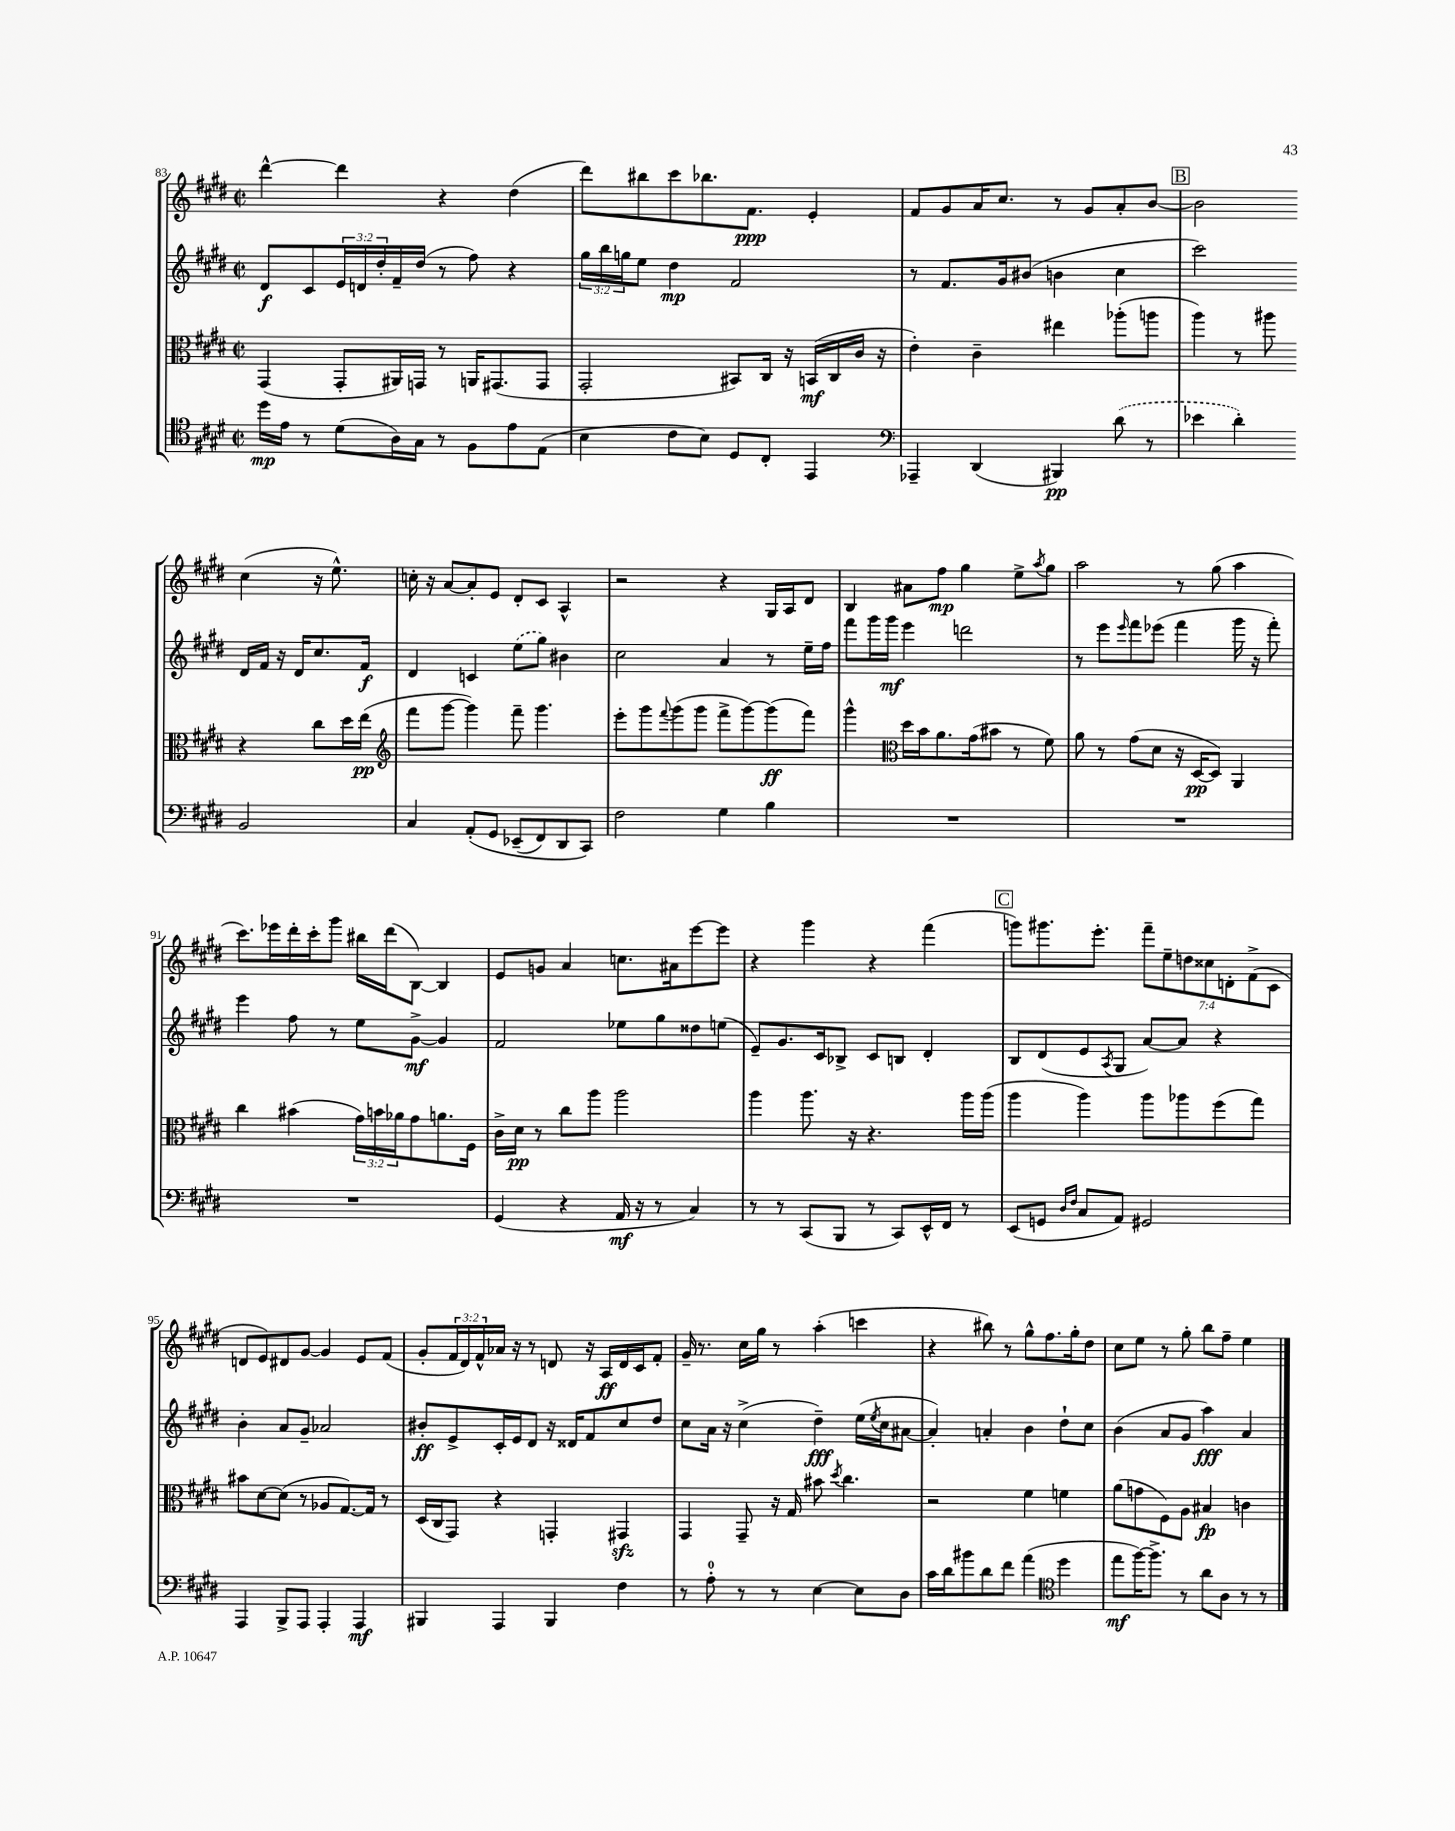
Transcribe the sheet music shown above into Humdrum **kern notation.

**kern	**dynam	**kern	**dynam	**kern	**dynam	**kern	**dynam
*part4	*part4	*part3	*part3	*part2	*part2	*part1	*part1
*staff4	*staff4	*staff3	*staff3	*staff2	*staff2	*staff1	*staff1
*clefC4	*	*clefC3	*	*clefG2	*	*clefG2	*
*k[f#c#g#d#]	*	*k[f#c#g#d#]	*	*k[f#c#g#d#]	*	*k[f#c#g#d#]	*
*M2/2	*	*M2/2	*	*M2/2	*	*M2/2	*
*met(c|)	*	*met(c|)	*	*met(c|)	*	*met(c|)	*
=83	=83	=83	=83	=83	=83	=83	=83
16dd#\LL	mp	(4GG#/	.	8d#/L	f	[4ddd#^^\	.
16e\JJ	.	.	.	.	.	.	.
8r	.	.	.	8c#/	.	.	.
(8d#\L	.	8GG#'/L	.	24e/L	.	4ddd#\]	.
.	.	.	.	24dn/	.	.	.
.	.	.	.	24dd#'/	.	.	.
16A\L)	.	16AA#X/L)	.	16f#~/	.	.	.
16G#\JJ	.	16GGn/JJ	.	(16dd#/JJ	.	.	.
8r	.	8r	.	8r	.	4r	.
8F#\L	.	16AAn/KL	.	8ff#\)	.	.	.
.	.	(8.GG#X/	.	.	.	.	.
8e\	.	.	.	4r	.	(4dd#\	.
(8E\J	.	8GG#/J	.	.	.	.	.
=84	=84	=84	=84	=84	=84	=84	=84
4B\	.	2GG#'/	.	24gg#\LL	.	8ddd#\L)	.
.	.	.	.	24bb\	.	.	.
.	.	.	.	24ggn\J	.	.	.
.	.	.	.	8ee\J	.	8bb#X\	.
8c#\L	.	.	.	4dd#\	mp	8ccc#\	.
8B\J)	.	.	.	.	.	8.bb-X\	.
8D#/L	.	8BB#X/L)	.	2f#/	.	.	.
.	.	.	.	.	.	8.f#\J	ppp
8C#'/J	.	16C#/Jk	.	.	.	.	.
.	.	16r	.	.	.	.	.
4EE/	.	(16BBn/LL	mf	.	.	4e'/	.
.	.	16C#/	.	.	.	.	.
.	.	16c#/JJ	.	.	.	.	.
.	.	16r	.	.	.	.	.
=85	=85	=85	=85	=85	=85	=85	=85
*clefF4	*	*	*	*	*	*	*
4AAA-X~/	.	4e'\)	.	8r	.	8f#/L	.
.	.	.	.	8.f#/L	.	8g#/	.
(4DD#/	.	4c#~\	.	.	.	16a/K	.
.	.	.	.	16g#/k	.	8.cc#/J	.
.	.	.	.	(8b#X/J	.	.	.
4BBB#X/)	pp	4ee#X\	.	4bn\	.	8r	.
.	.	.	.	.	.	8g#/L	.
(8d#\	.	(8aa-X'\L	.	4cc#\	.	8a'/	.
8r	.	8aan\J	.	.	.	[8b/J	.
!!LO:REH:place=s1:t=B
=86	=86	=86	=86	=86	=86	=86	=86
4e-X\	.	4aa\)	.	2ccc#\)	.	2b\]	.
4d#'\)	.	8r	.	.	.	.	.
.	.	8aa#X\	.	.	.	.	.
2BB/	.	4r	.	16d#/LL	.	(4cc#\	.
.	.	.	.	16f#/JJ	.	.	.
.	.	.	.	16r	.	.	.
.	.	.	.	16d#/KL	.	.	.
.	.	8cc#\L	.	8.cc#/	.	16r	.
.	.	.	.	.	.	8.ee^^\)	.
.	.	16dd#\L	.	.	.	.	.
.	.	(16ee\JJ	pp	16f#/Jk	f	.	.
!!LO:LB:g=z
=87	=87	=87	=87	=87	=87	=87	=87
*	*	*clefG2	*	*	*	*	*
4C#/	.	8fff#\L	.	4d#/	.	16ccn'\	.
.	.	.	.	.	.	16r	.
.	.	[8ggg#\J	.	.	.	[8a/L	.
(8AA'/L	.	4ggg#\])	.	4cn/	.	8a'/]	.
8GG#/J	.	.	.	.	.	8e/J	.
(8EE-X~/L	.	8fff#~\	.	(8ee\L	.	8d#'/L	.
8FF#/)	.	4.ggg#\	.	8gg#\J)	.	8c#/J	.
8DD#/	.	.	.	4b#X\	.	4A^^/	.
8CC#/J)	.	.	.	.	.	.	.
=88	=88	=88	=88	=88	=88	=88	=88
2F#\	.	8eee'\L	.	2cc#\	.	2r	.
.	.	8ggg#\	.	.	.	.	.
.	.	8qqfff#/	.	.	.	.	.
.	.	(8ggg#\	.	.	.	.	.
.	.	8ggg#\J	.	.	.	.	.
4G#\	.	8fff#^\L	.	4a/	.	4r	.
.	.	[8ggg#\)	.	.	.	.	.
4B\	.	(8ggg#\]	ff	8r	.	16G#/LL	.
.	.	.	.	.	.	16A/J	.
.	.	8fff#\J)	.	16ee~\LL	.	8d#/J	.
.	.	.	.	16ff#\JJ	.	.	.
=89	=89	=89	=89	=89	=89	=89	=89
1r	.	4ggg#^^\	.	8fff#\L	.	4B/	.
.	.	.	.	16ggg#\L	.	.	.
.	.	.	.	16ggg#\JJ	mf	.	.
*	*	*clefC3	*	*	*	*	*
.	.	16dd#\LL	.	4eee\	.	8a#X\L	.
.	.	16b\J	.	.	.	.	.
.	.	8.a\	.	.	.	8ff#\J	mp
.	.	.	.	2dddn\	.	4gg#\	.
.	.	(16g#\k	.	.	.	.	.
.	.	8b#X\J	.	.	.	.	.
.	.	8r	.	.	.	8ee^\L	.
.	.	.	.	.	.	8qaa/	.
.	.	8f#\)	.	.	.	8gg#\J	.
=90	=90	=90	=90	=90	=90	=90	=90
1r	.	8a\	.	8r	.	2aa\	.
.	.	8r	.	8eee\L	.	.	.
.	.	.	.	16qqeee/	.	.	.
.	.	(8g#\L	.	8fff#\	.	.	.
.	.	8d#\J	.	(8eee-X\J	.	.	.
.	.	16r	.	4fff#\	.	8r	.
.	.	[16D#/KL	pp	.	.	.	.
.	.	8D#/J])	.	.	.	(8gg#\	.
.	.	4AA/	.	16ggg#\	.	4aa\	.
.	.	.	.	16r	.	.	.
.	.	.	.	8fff#'\)	.	.	.
!!LO:LB:g=z
=91	=91	=91	=91	=91	=91	=91	=91
1r	.	4cc#\	.	4eee\	.	8.ccc#\L)	.
.	.	.	.	.	.	16eee-X\L	.
.	.	(4b#X\	.	8ff#\	.	16ddd#'\	.
.	.	.	.	.	.	16ccc#'\J	.
.	.	.	.	8r	.	8ggg#\J	.
.	.	24g#\LL)	.	8ee\L	.	16bb#X\LL	.
.	.	24bn\	.	.	.	.	.
.	.	.	.	.	.	(16ddd#\J	.
.	.	24a-X\J	.	.	.	.	.
.	.	8g#\	.	[8g#^\J	mf	[8B\J)	.
.	.	8.an\	.	4g#/]	.	4B/]	.
.	.	16F#\Jk	.	.	.	.	.
=92	=92	=92	=92	=92	=92	=92	=92
(4GG#/	.	16c#^\LL	.	2f#/	.	8e/L	.
.	.	16d#\JJ	pp	.	.	.	.
.	.	8r	.	.	.	8gn/J	.
4r	.	8cc#\L	.	.	.	4a/	.
.	.	8aa\J	.	.	.	.	.
16AA/	mf	2aa\	.	8ee-X\L	.	8.ccn\L	.
16r	.	.	.	.	.	.	.
8r	.	.	.	8gg#\	.	.	.
.	.	.	.	.	.	16a#X\k	.
4C#/)	.	.	.	8dd##X\	.	[8eee\	.
.	.	.	.	(8een\J	.	8eee\J]	.
=93	=93	=93	=93	=93	=93	=93	=93
8r	.	4aa\	.	8e~/L)	.	4r	.
8r	.	.	.	8.g#/	.	.	.
(8CC#/L	.	8.aa\	.	.	.	4ggg#\	.
.	.	.	.	16c#/k	.	.	.
8BBB/J	.	.	.	8B-X^/J	.	.	.
.	.	16r	.	.	.	.	.
8r	.	4.r	.	8c#/L	.	4r	.
8CC#/L)	.	.	.	8Bn/J	.	.	.
16EE^^/L	.	.	.	4d#'/	.	(4fff#\	.
16FF#/JJ	.	.	.	.	.	.	.
8r	.	16aa\LL	.	.	.	.	.
.	.	(16aa\JJ	.	.	.	.	.
!!LO:REH:place=s1:t=C
=94	=94	=94	=94	=94	=94	=94	=94
(8EE/L	.	4aa\	.	8B/L	.	8gggn\L)	.
8GGn/J	.	.	.	(8d#/	.	8.ggg#X\	.
16qqD#/LL	.	.	.	.	.	.	.
16qqF#/JJ	.	.	.	.	.	.	.
8C#/L	.	4aa\)	.	8e/	.	.	.
.	.	.	.	.	.	8.eee'\J	.
.	.	.	.	8qA/	.	.	.
8AA/J)	.	.	.	8G#/J	.	.	.
2GG#X/	.	8aa\L	.	[8a/L)	.	14fff#~\L	.
.	.	.	.	.	.	14ee~\	.
.	.	8aa-X\	.	8a/J]	.	.	.
.	.	.	.	.	.	14ddn\	.
.	.	.	.	.	.	14cc##X\	.
.	.	(8ff#\	.	4r	.	.	.
.	.	.	.	.	.	14dn'\	.
.	.	.	.	.	.	(14f#^\	.
.	.	8gg#\J)	.	.	.	.	.
.	.	.	.	.	.	14c#\J	.
!!LO:LB:g=z
=95	=95	=95	=95	=95	=95	=95	=95
4AAA/	.	8b#X\L	.	4b'\	.	8dn/L	.
.	.	[8d#\	.	.	.	8e/)	.
8BBB^/L	.	(8d#\J]	.	8a/L	.	8d#X/	.
8AAA/J	.	8r	.	8g#~/J	.	[8g#/J	.
4AAA'/	.	8A-X/L	.	2a-X/	.	4g#/]	.
.	.	[8.G#/)	.	.	.	.	.
4AAA/	mf	.	.	.	.	8e/L	.
.	.	16G#/Jk]	.	.	.	.	.
.	.	8r	.	.	.	(8f#/J	.
=96	=96	=96	=96	=96	=96	=96	=96
4BBB#X/	.	(16D#/LL	.	8b#X'/L	ff	8g#'/L	.
.	.	16C#/J	.	.	.	.	.
.	.	8GG#/J)	.	8e^/	.	24f#/L	.
.	.	.	.	.	.	24d#/)	.
.	.	.	.	.	.	24f#^^/	.
4AAA/	.	4r	.	16c#'/L	.	16a-X/JJ	.
.	.	.	.	16e/J	.	16r	.
.	.	.	.	8d#/J	.	8r	.
4BBB#/	.	4GGn'/	.	16r	.	8dn/	.
.	.	.	.	16d##X/KL	.	.	.
.	.	.	.	8f#/	.	16r	.
.	.	.	.	.	.	16A/LL	ff
4F#\	.	4GG#Xzz/	.	8cc#/	.	16d/	.
.	.	.	.	.	.	16c#/J	.
.	.	.	.	8dd#/J	.	8f#'/J	.
=97	=97	=97	=97	=97	=97	=97	=97
8r	.	4GG#/	.	8cc#\L	.	16g#~/	.
.	.	.	.	.	.	8.r	.
8A'\	.	.	.	16a\Jk	.	.	.
.	.	.	.	16r	.	.	.
8r	.	8GG#~/	.	(4cc#^\	.	16cc#\LL	.
.	.	.	.	.	.	16gg#\JJ	.
8r	.	16r	.	.	.	8r	.
.	.	16G#/	.	.	.	.	.
[4E\	.	8b#X\	.	4dd#~\)	fff	(4aa'\	.
.	.	8qdd#/	.	.	.	.	.
.	.	4.cc#\	.	.	.	.	.
8E\L]	.	.	.	(16ee\LL	.	4cccn\	.
.	.	.	.	8qee/	.	.	.
.	.	.	.	16cc#\J	.	.	.
8D#\J	.	.	.	[8a#X\J	.	.	.
=98	=98	=98	=98	=98	=98	=98	=98
16c#\LL	.	2r	.	4a#'/])	.	4r	.
16d#\J	.	.	.	.	.	.	.
8b#X\	.	.	.	.	.	.	.
8d#\	.	.	.	4an'/	.	8bb#X\)	.
8f#\J	.	.	.	.	.	8r	.
(4a\	.	4f#\	.	4b\	.	8gg#^^\L	.
.	.	.	.	.	.	8.ff#\	.
*clefC4	*	*	*	*	*	*	*
4dd#\	.	4fn\	.	8dd#`\L	.	.	.
.	.	.	.	.	.	16gg#'\k	.
.	.	.	.	8cc#\J	.	8dd#\J	.
=99	=99	=99	=99	=99	=99	=99	=99
8ee\L	mf	(8a\L	.	(4b\	.	8cc#\L	.
[16ff#\K)	.	8gn\	.	.	.	8ee\J	.
8.ff#^\J]	.	.	.	.	.	.	.
.	.	8F#\)	.	8a/L	.	8r	.
8r	.	8A\J	.	8g#/J	.	8gg#'\	.
8a\L	.	4B#X/	fp	4aa\)	fff	8bb\L	.
8A\J	.	.	.	.	.	8ff#~\J	.
8r	.	4cn\	.	4a/	.	4ee\	.
8r	.	.	.	.	.	.	.
==	==	==	==	==	==	==	==
*-	*-	*-	*-	*-	*-	*-	*-
